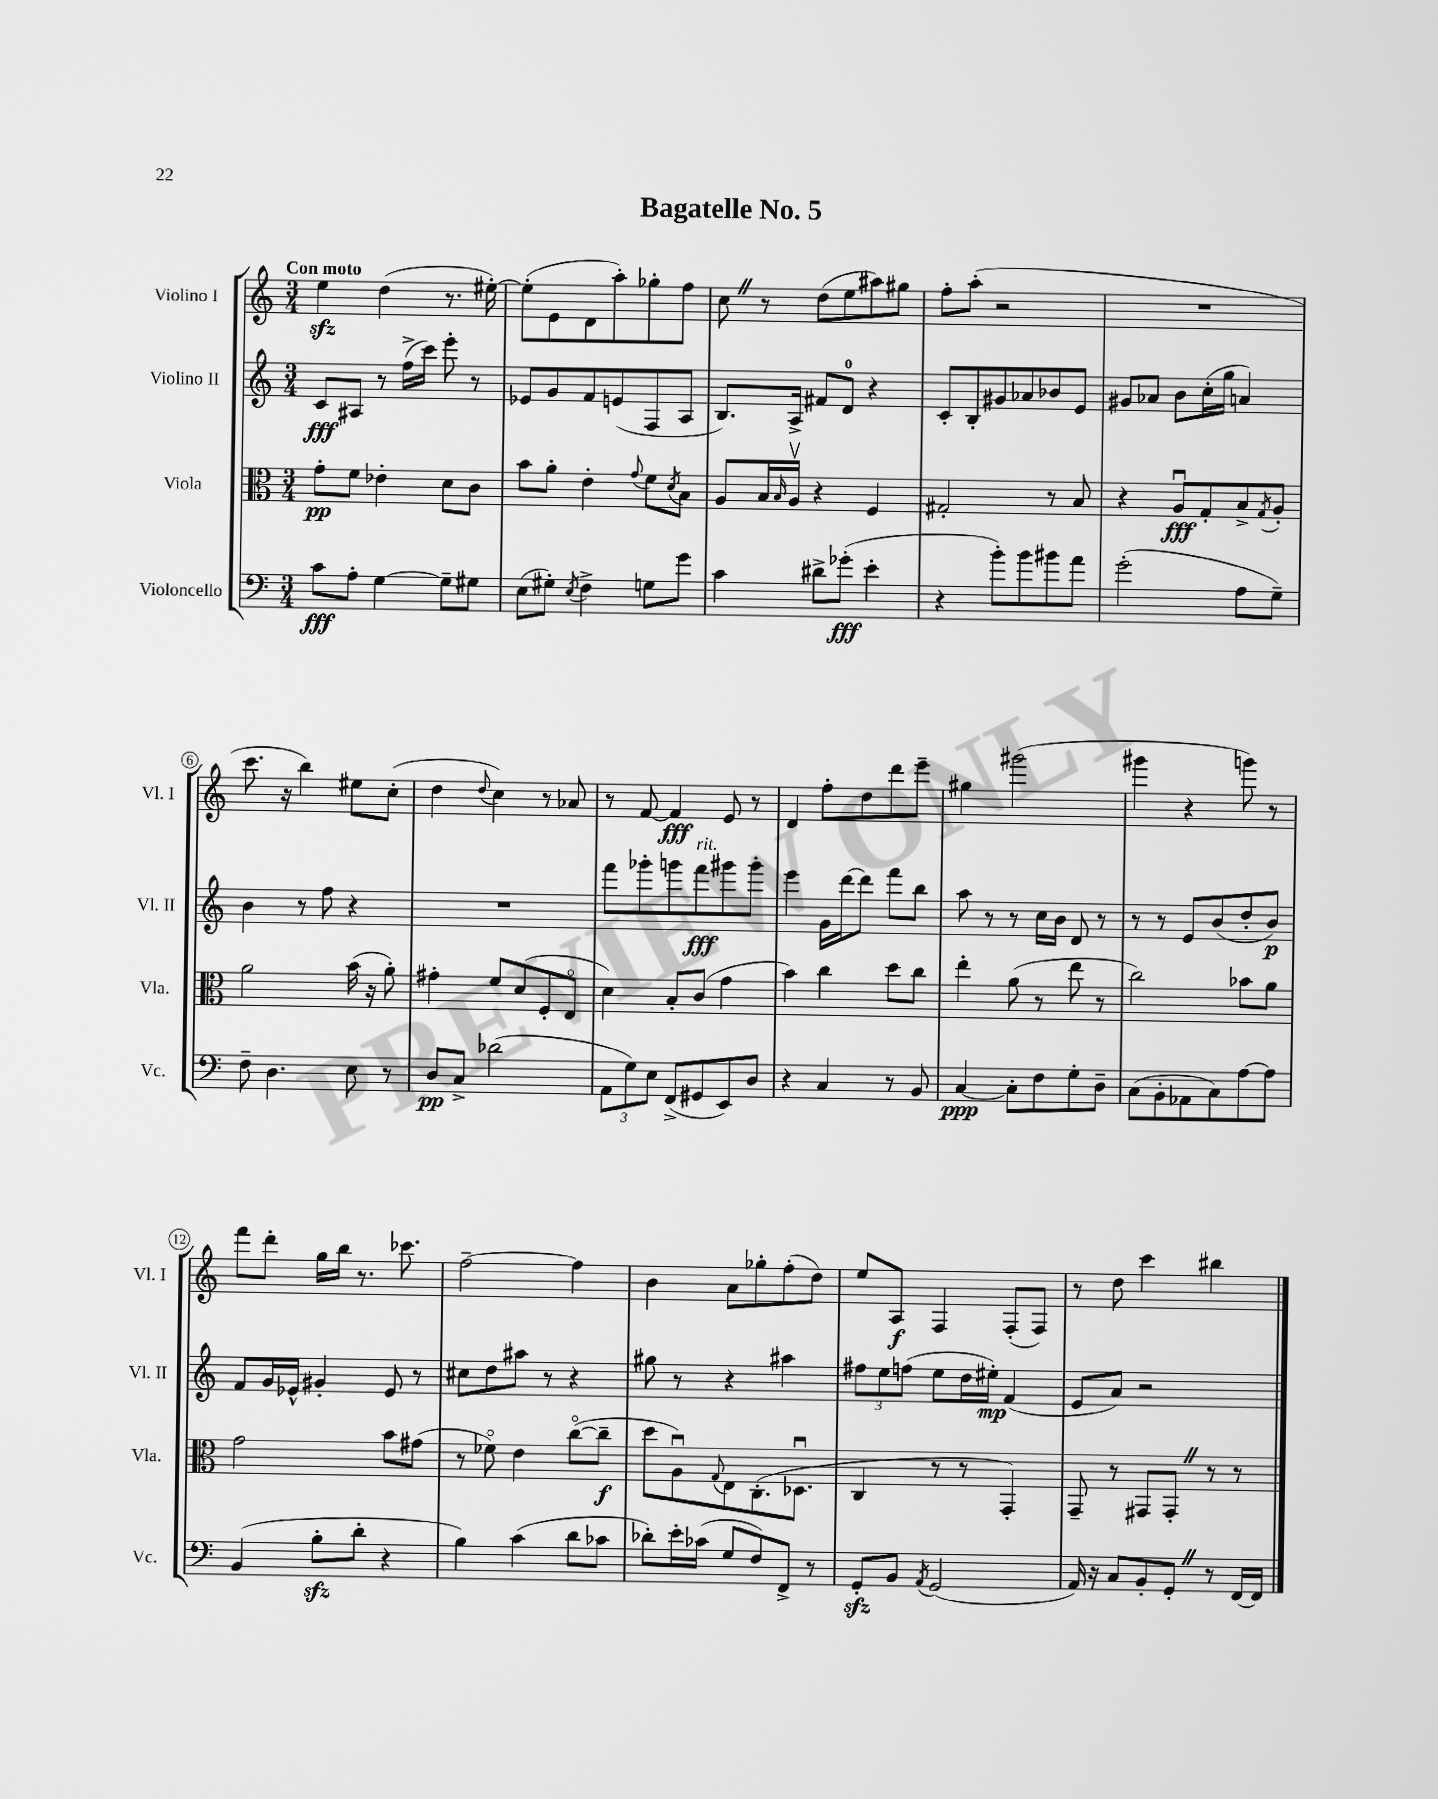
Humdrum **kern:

**kern	**kern	**kern	**kern
*staff4	*staff3	*staff2	*staff1
*clefF4	*clefC3	*clefG2	*clefG2
*k[]	*k[]	*k[]	*k[]
*M3/4	*M3/4	*M3/4	*M3/4
8c	8g'	8c	4ee
8A'	8f	8A#	.
[4G	4e-'	8r	(4dd
.	.	(16ff^	.
.	.	16ccc)	.
8G~]	8d	8eee'	8.r
8G#	8c	8r	.
.	.	.	[16ee#')
=	=	=	=
(8E	8b	8e-	(8ee#']
8G#')	8a'	8g	8e
8qE	.	.	.
4F^	4e'	8f	8d
.	.	(8e	8aa')
.	8qqg	.	.
8G	8f	8F	8gg-'
.	8qd	.	.
8g	8B	8A	8ff
=	=	=	=
4c	8A	8.B)	8cc
.	16B	.	8r
.	16qqB	.	.
.	16Av	16A^	.
8d#^	4r	8f#	(8dd
(8g-'	.	8d	8ee
4e'	4F	4r	8aa#)
.	.	.	8gg#
=	=	=	=
4r	2G#'	8c'	8ff'
.	.	8B'	(8aa'
8b')	.	8g#	2r
8b	.	8a-	.
8b#	8r	8b-	.
8a	8B	8e	.
=	=	=	=
(2g'	4r	8g#	2.r
.	.	8a-	.
.	8Au	8b	.
.	8G'	(16cc'	.
.	.	16gg	.
8A	8B^	4a)	.
.	8qG	.	.
8G~)	8A'	.	.
=	=	=	=
8F~	2a	4b	8.ccc
4.D	.	.	.
.	.	.	16r
.	.	8r	4bb)
.	.	8ff	.
8E	(16b	4r	8ee#
.	16r	.	.
8r	8a')	.	(8cc'
=	=	=	=
8D	4g#'	2.r	4dd
8C^	.	.	.
.	.	.	8qqdd
(2d-	8f	.	4cc)
.	(8d	.	.
.	8F'	.	8r
.	8Eo	.	8a-
=	=	=	=
12AA	4d)	8fff	8r
12G)	.	.	.
.	.	8ggg-'	[8f
12E	.	.	.
(8FF^	8B'	8ggg	4f]
8GG#	(8c	8fff	.
8EE)	4g	8ggg#	8e
8D	.	8ggg#'	8r
=	=	=	=
4r	4b)	4eee	4d
4C	4cc	16g	8ff'
.	.	[16ddd	.
.	.	8ddd]	8dd
8r	8dd	8fff	8ddd
8BB	8cc	8bb	8eee~
=	=	=	=
[4C	4ee'	8aa	4gg#
.	.	8r	.
8C']	(8a	8r	(2ggg#
8F	8r	16cc	.
.	.	16b	.
8G'	8ee	8d	.
8D~	8r	8r	.
=	=	=	=
(8C	2cc)	8r	4ggg#
8BB'	.	8r	.
8AA-	.	8e	4r
8C)	.	(8b	.
[8A	8b-	8dd'	8ggg)
8A]	8a	8b)	8r
=	=	=	=
(4BB	2g	8f	8fff
.	.	16g	8ddd'
.	.	16e-^^	.
8B'	.	4g#'	16gg
.	.	.	16bb
8d'	.	.	8.r
4r	8b	8e-	.
.	.	.	8.ccc-
.	(8g#	8r	.
=	=	=	=
4B)	8r	8cc#	[2ff~
.	8f-o)	8dd	.
(4c	4e	8aa#	.
.	.	8r	.
8d	([8cco	4r	4ff]
8c-	8cc~]	.	.
=	=	=	=
8d-')	8dd	8gg#	4b
16e'	8Au)	8r	.
(16c-	.	.	.
.	8qqG	.	.
8G	8E	4r	8a
8F)	(8.C'	.	8gg-'
8FF^	.	4aa#	(8ff'
.	8.D-u	.	.
8r	.	.	8dd)
=	=	=	=
8GG'	4C	12ff#	8ee
.	.	12ee	.
8BB	.	.	8A
.	.	(12ff	.
8qAA	.	.	.
(2GG	8r	8ee	4F
.	8r	16dd	.
.	.	16ee#')	.
.	4GG')	(4f	(8F'
.	.	.	8F)
=	=	=	=
16AA)	8GG~	8e	8r
16r	.	.	.
8C	8r	8a)	8dd
8BB'	8GG#	2r	4ccc
8GG'	8GG#'	.	.
8r	8r	.	4bb#
[16FF	8r	.	.
16FF]	.	.	.
==	==	==	==
*-	*-	*-	*-
